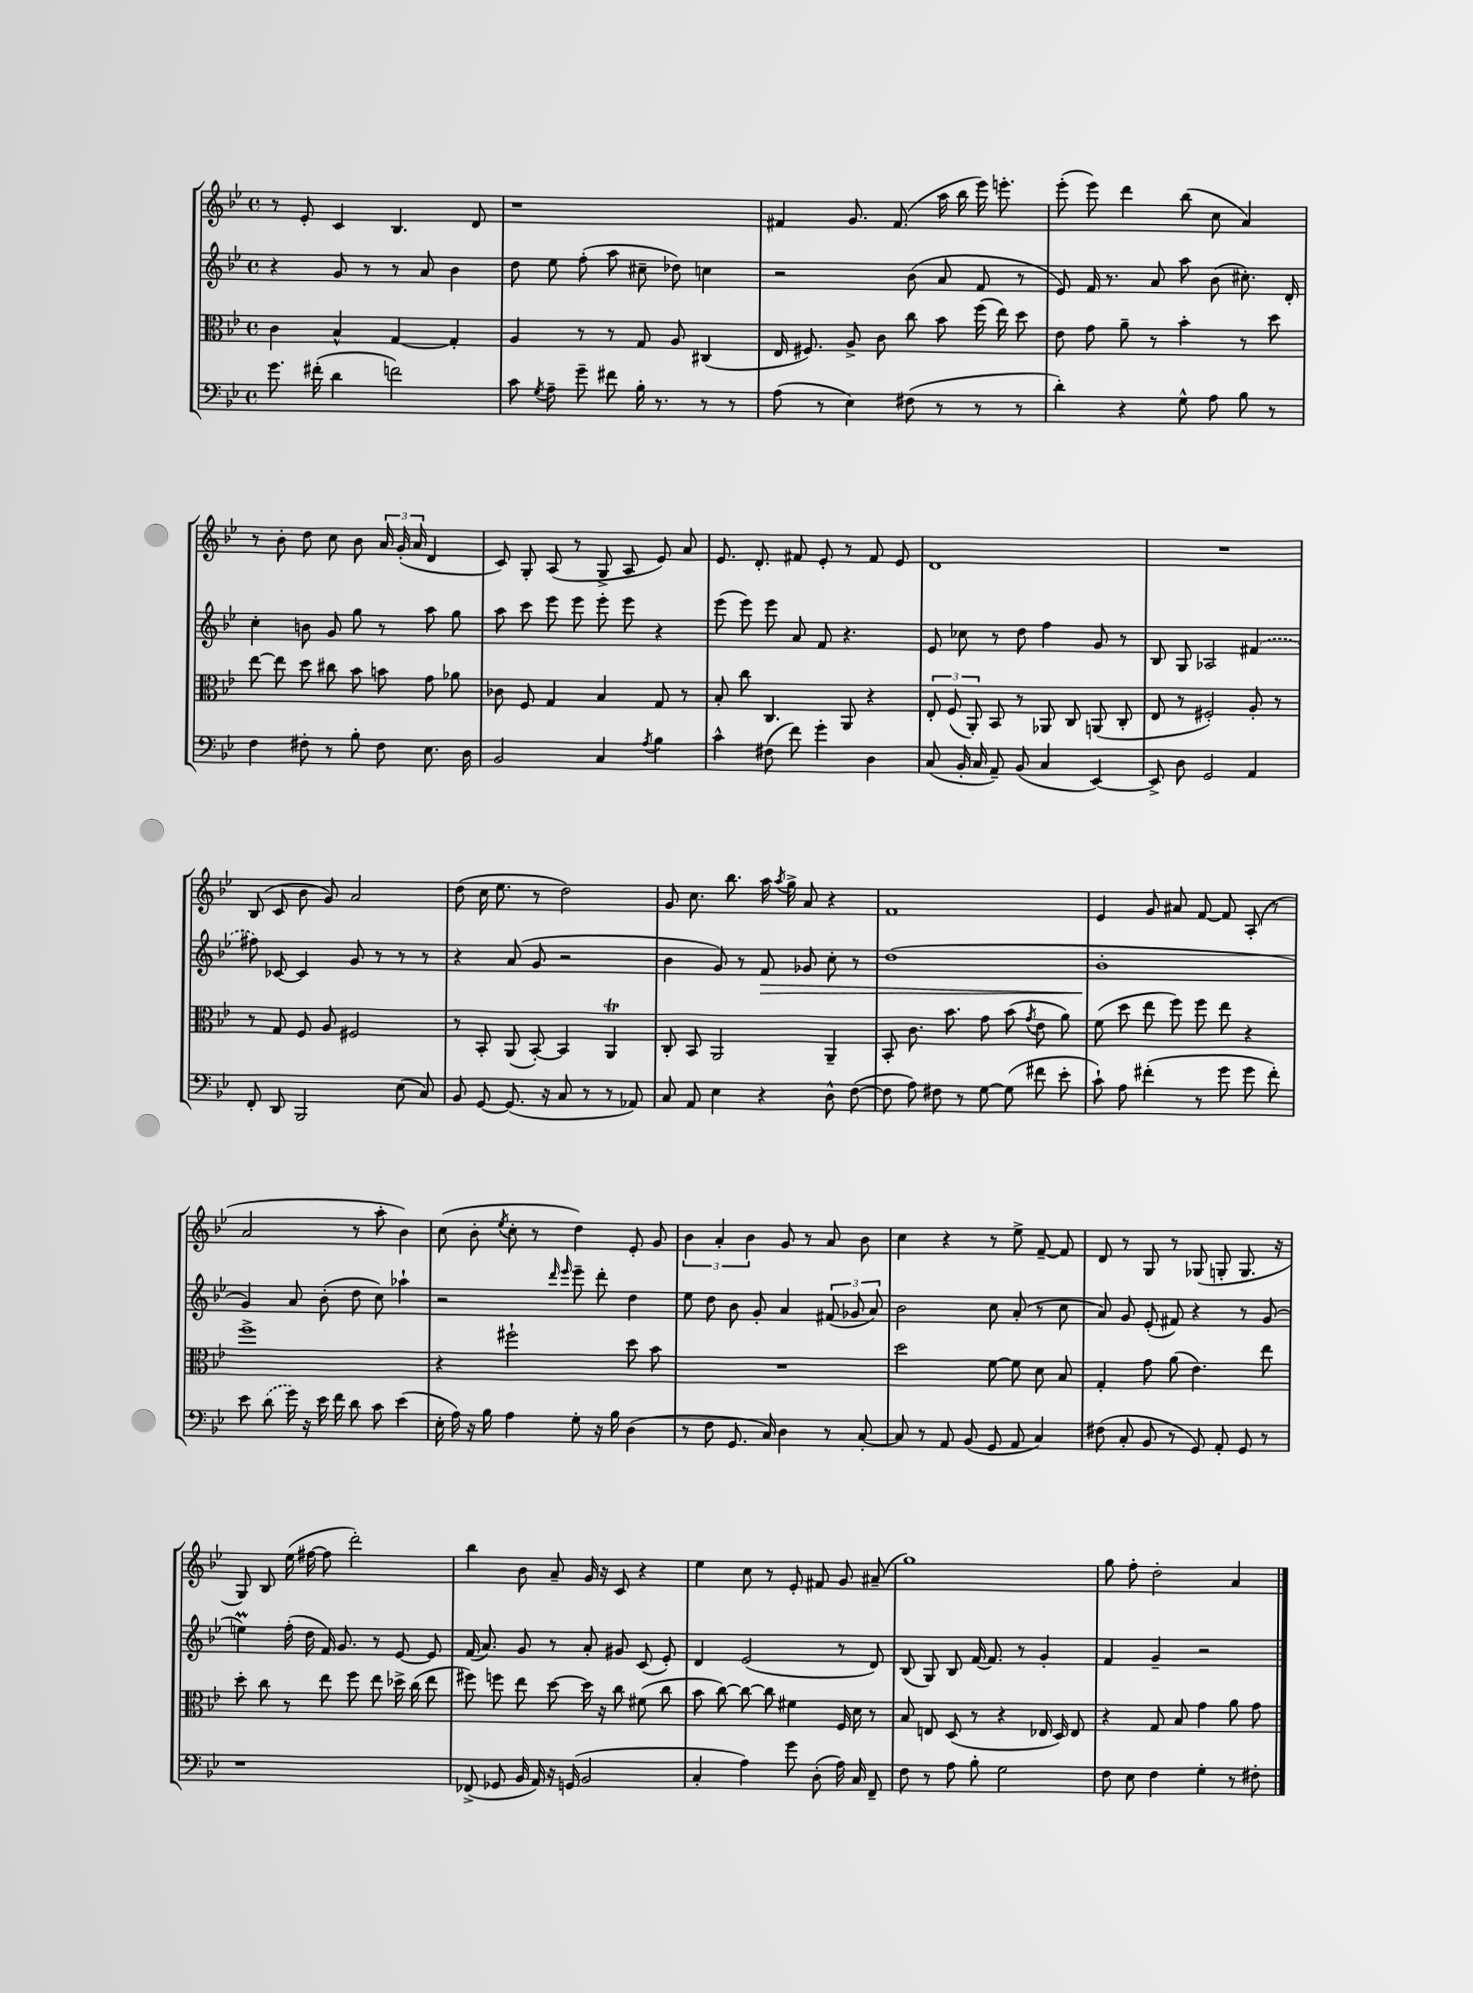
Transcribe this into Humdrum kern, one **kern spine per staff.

**kern	**kern	**kern	**dynam	**kern
*part4	*part3	*part2	*part2	*part1
*staff4	*staff3	*staff2	*staff2	*staff1
*clefF4	*clefC3	*clefG2	*	*clefG2
*k[b-e-]	*k[b-e-]	*k[b-e-]	*	*k[b-e-]
*M4/4	*M4/4	*M4/4	*	*M4/4
*met(c)	*met(c)	*met(c)	*	*met(c)
=25	=25	=25	=25	=25
8.g\	4c\	4r	.	8r
.	.	.	.	8e-'/
(16f#X'\	.	.	.	.
4d\	4B-^^/	8g/	.	4c/
.	.	8r	.	.
2fn\)	[4G/	8r	.	4.B-/
.	.	8a/	.	.
.	4G'/]	4b-\	.	.
.	.	.	.	8d/
=26	=26	=26	=26	=26
8c\	4A/	8dd\	.	1r
8qG/	.	.	.	.
8A~\	.	8ee-\	.	.
8g~\	8r	(8ff'\	.	.
8f#X\	8r	8aa\	.	.
16B-'\	8G/	8cc#X~\	.	.
8.r	.	.	.	.
.	8A/	8dd-X\)	.	.
8r	(4C#X/	4ccn\	.	.
8r	.	.	.	.
=27	=27	=27	=27	=27
(8A\	16E-/	2r	.	4f#X/
.	8.F#X/)	.	.	.
8r	.	.	.	.
4E-\)	8A^/	.	.	8.g/
.	8c\	.	.	.
.	.	.	.	(8.f#/
(8F#X\	8cc\	(8b-\	.	.
8r	8b-\	8a/	.	16aa\
.	.	.	.	16bb-\
8r	(16ff\	8f/	.	16eee-\)
.	16ee-\)	.	.	8.eeen'\
8r	8dd\	8r	.	.
=28	=28	=28	=28	=28
4d'\)	8e-\	8e-/)	.	(8eee-'\
.	8g\	16f/	.	8eee-\)
.	.	8.r	.	.
4r	8a~\	.	.	4ddd\
.	8r	8a/	.	.
8G^^\	4b-'\	8aa\	.	(8bb-\
8A\	.	(8b-\	.	8cc\
8B-\	8r	8.cc#X'\)	.	4a/)
8r	8dd\	.	.	.
.	.	16d'/	.	.
!!LO:LB:g=z
=29	=29	=29	=29	=29
4F\	[8ee-\	4cc'\	.	8r
.	8ee-\]	.	.	8b-'\
8F#X'\	8dd\	8bn\	.	8dd\
8r	8cc#X\	8g/	.	8cc\
8B-'\	8b-\	8gg\	.	8b-\
8F#\	8bn\	8r	.	24a/
.	.	.	.	(24g'/
.	.	.	.	24a/
8.E-\	8g\	8aa\	.	4d/
.	8a-X\	8gg\	.	.
16D\	.	.	.	.
=30	=30	=30	=30	=30
2BB-/	8c-X\	8aa\	.	8c/)
.	8F/	8ccc\	.	8G'/
.	4G/	8eee-\	.	(8A/
.	.	8eee-\	.	8r
4C/	4B-/	8eee-'\	.	8G^/
.	.	8eee-\	.	8A/
8qA/	.	.	.	.
4B-\	8G/	4r	.	8e-/)
.	8r	.	.	8a/
=31	=31	=31	=31	=31
4c^^\	8B-'/	(8eee-\	.	8.e-/
.	8cc\	8eee-\)	.	.
.	.	.	.	8.d'/
(8F#X\	4.C/	8eee-\	.	.
8f\)	.	8a/	.	8f#X/
4g'\	.	8f/	.	8e-'/
.	8AA/	4.r	.	8r
4D\	4r	.	.	8f#/
.	.	.	.	8e-/
=32	=32	=32	=32	=32
(8C/	12E-'/	8e-/	.	1d
.	(12F/	.	.	.
16BB-'/	.	8cc-X\	.	.
.	12AA'/)	.	.	.
16C/	.	.	.	.
8AA~/)	8BB-/	8r	.	.
(8BB-/	8r	8dd\	.	.
4C/	8AA-X/	4ff\	.	.
.	8C/	.	.	.
[4EE-/)	(8AAn/	8g/	.	.
.	8C'/	8r	.	.
=33	=33	=33	=33	=33
8EE-^/]	8E-/	8B-/	.	1r
8D\	8r	8G/	.	.
2GG/	2F#X'/)	2A-X/	.	.
4AA/	8A'/	(4f#X/	.	.
.	8r	.	.	.
!!LO:LB:g=z
=34	=34	=34	=34	=34
8FF'/	8r	8ff#X\)	.	(8B-/
8DD/	8G/	[8c-X/	.	8c/
2BBB-/	8F/	4c-/]	.	8b-\
.	8A/	.	.	8g/)
.	2F#X/	8g/	.	2a/
.	.	8r	.	.
(8E-\	.	8r	.	.
8C/)	.	8r	.	.
=35	=35	=35	=35	=35
8BB-/	8r	4r	.	(8dd\
[8GG/	8BB-'/	.	.	16cc\
.	.	.	.	8.ee-\
(8.GG/]	(8AA/	(8a/	.	.
.	[8BB-'/)	8g/	.	8r
16r	.	.	.	.
8C/	4BB-/]	2r	.	2dd\)
8r	.	.	.	.
8r	4AAt/	.	.	.
8AA-X/)	.	.	.	.
=36	=36	=36	=36	=36
8C/	8C'/	4b-\	.	8g/
8AA/	8BB-/	.	.	8.cc\
4E-\	2AA/	8g/)	.	.
.	.	.	.	8.bb-\
.	.	8r	.	.
!	!	!	!LO:HP:b	!
4r	.	8f/	>	16aa\
.	.	.	.	8qaa/
.	.	.	.	16gg^\
.	.	8g-X/	.	8a/
8D^^\	4AA~/	8cc'\	.	4r
([8F\	.	8r	.	.
=37	=37	=37	=37	=37
8F\]	8BB-'/	(1dd	.	1f
8A\)	8.c\	.	.	.
8F#X\	.	.	.	.
.	8.b-\	.	.	.
8r	.	.	.	.
[8G\	8g\	.	.	.
(8G\]	(8b-\	.	.	.
.	8qg/	.	.	.
8f#X\	8e-\	.	.	.
8e-'\	8a\)	.	.	.
=38	=38	=38	=38	=38
8c`\)	(8f\	1b-'	.	4e-/
8A\	8dd\	.	.	.
(4f#X'\	8ee-\	.	.	8g/
.	8ff\)	.	.	8a#X/
8r	8ff\	.	.	[8f/
8g\	8ee-\	.	.	8f/]
8g\	4r	.	.	(8A'/
8f#'\)	.	.	.	8r
.	.	.	]	.
!!LO:LB:g=z
=39	=39	=39	=39	=39
8e-\	1ff^	4g/)	.	2a/
(8d\	.	.	.	.
16g\)	.	8a/	.	.
16r	.	.	.	.
16e-\	.	(8b-'\	.	.
16f\	.	.	.	.
8d\	.	8dd\	.	8r
8c\	.	8cc\)	.	8aa'\
(4e-\	.	4aa-X`\	.	4b-\)
=40	=40	=40	=40	=40
16E-'\	4r	2r	.	(8cc\
16A\)	.	.	.	.
16r	.	.	.	8b-'\
16B-\	.	.	.	.
.	.	.	.	8qee-/
4A\	2ff#X`\	.	.	8cc'\
.	.	.	.	8r
.	.	16qqddd/	.	.
.	.	16qqeee-/	.	.
8G'\	.	8eee-~\	.	4dd\)
16r	.	8ddd'\	.	.
16B-\	.	.	.	.
(4D\	8dd\	4dd\	.	8e-'/
.	8b-\	.	.	8g/
=41	=41	=41	=41	=41
8r	1r	8ee-\	.	6b-\
8F\	.	8dd\	.	.
.	.	.	.	6a'/
8.GG/	.	8b-\	.	.
.	.	.	.	6b-\
.	.	8g'/	.	.
16C/)	.	.	.	.
4D\	.	4a/	.	8g/
.	.	.	.	8r
8r	.	(12f#X/	.	8a/
.	.	12g-X/	.	.
[8C'/	.	.	.	8b-\
.	.	12a/)	.	.
=42	=42	=42	=42	=42
8C/]	2dd\	2b-\	.	4cc\
8r	.	.	.	.
8AA/	.	.	.	4r
(8BB-/	.	.	.	.
8GG/	[8f\	8cc\	.	8r
8AA/	8f\]	(8a'/	.	8ee-^\
4C/)	8d\	8r	.	[8f~/
.	8B-/	8cc\	.	8f/]
=43	=43	=43	=43	=43
(8F#X\	4G'/	8a/)	.	8d/
8C'/	.	8g/	.	8r
8BB-/	8g\	(8e-'/	.	8G/
8r	(8a\	8f#X/)	.	8r
8GG/)	4.e-\)	4r	.	(8G-X/
8AA'/	.	.	.	8Gn'/
8GG/	.	8r	.	8.G/
8r	8ee-\	(8g/	.	.
.	.	.	.	16r
!!LO:LB:g=z
=44	=44	=44	=44	=44
1r	8dd'\	4eenm\)	.	8G/)
.	8cc\	.	.	8B-/
.	8r	(16ff'\	.	(16ee-\
.	.	16dd\	.	[16ff#X\
.	8ee-\	16f/)	.	8ff#\]
.	.	8.g/	.	.
.	8ff\	.	.	2ddd'\)
.	8ee-\	8r	.	.
.	16dd-X^\	[8e-/	.	.
.	(16cc\	.	.	.
.	8ee-\	8e-/]	.	.
=45	=45	=45	=45	=45
(8FF-X^/	8ff#X\)	(16f/	.	4bb-\
.	.	8.a/)	.	.
8GG-X/	8ffn\	.	.	.
16BB-/	8ee-\	8g/	.	8b-\
16AA/)	.	.	.	.
16r	[8dd\	8r	.	8a~/
(16GGn/	.	.	.	.
2BB-/	16dd\]	8a'/	.	16g/
.	16r	.	.	16r
.	8cc\	8g#X/	.	8c/
.	(8f#X\	(8c/	.	4r
.	8cc\	8e-'/)	.	.
=46	=46	=46	=46	=46
4C'/	8b-\	4d/	.	4ee-\
.	[8cc\)	.	.	.
4A\)	8cc\_	(2e-/	.	8cc\
.	8cc\]	.	.	8r
8g\	4f#X\	.	.	8e-'/
(8D'\	.	.	.	8f#X/
16A\)	16F/	8r	.	8g/
16C/	16d\	.	.	.
8FF~/	8r	8d/)	.	(8a#X~/
=47	=47	=47	=47	=47
8F\	8B-/	(8B-/	.	1gg)
8r	8En/	8G/)	.	.
8A\	(8D/	8B-/	.	.
8B-'\	8r	[16f/	.	.
.	.	8.f/]	.	.
2G\	4r	.	.	.
.	.	8r	.	.
.	16E-X/	4g'/	.	.
.	16D/)	.	.	.
.	8E-/	.	.	.
=48	=48	=48	=48	=48
8F\	4r	4f/	.	8gg\
8E-\	.	.	.	8ff'\
4F\	8G/	4g~/	.	2dd'\
.	8B-/	.	.	.
4G'\	4g\	2r	.	.
8r	8a\	.	.	4a/
8F#X'\	8g\	.	.	.
==	==	==	==	==
*-	*-	*-	*-	*-
